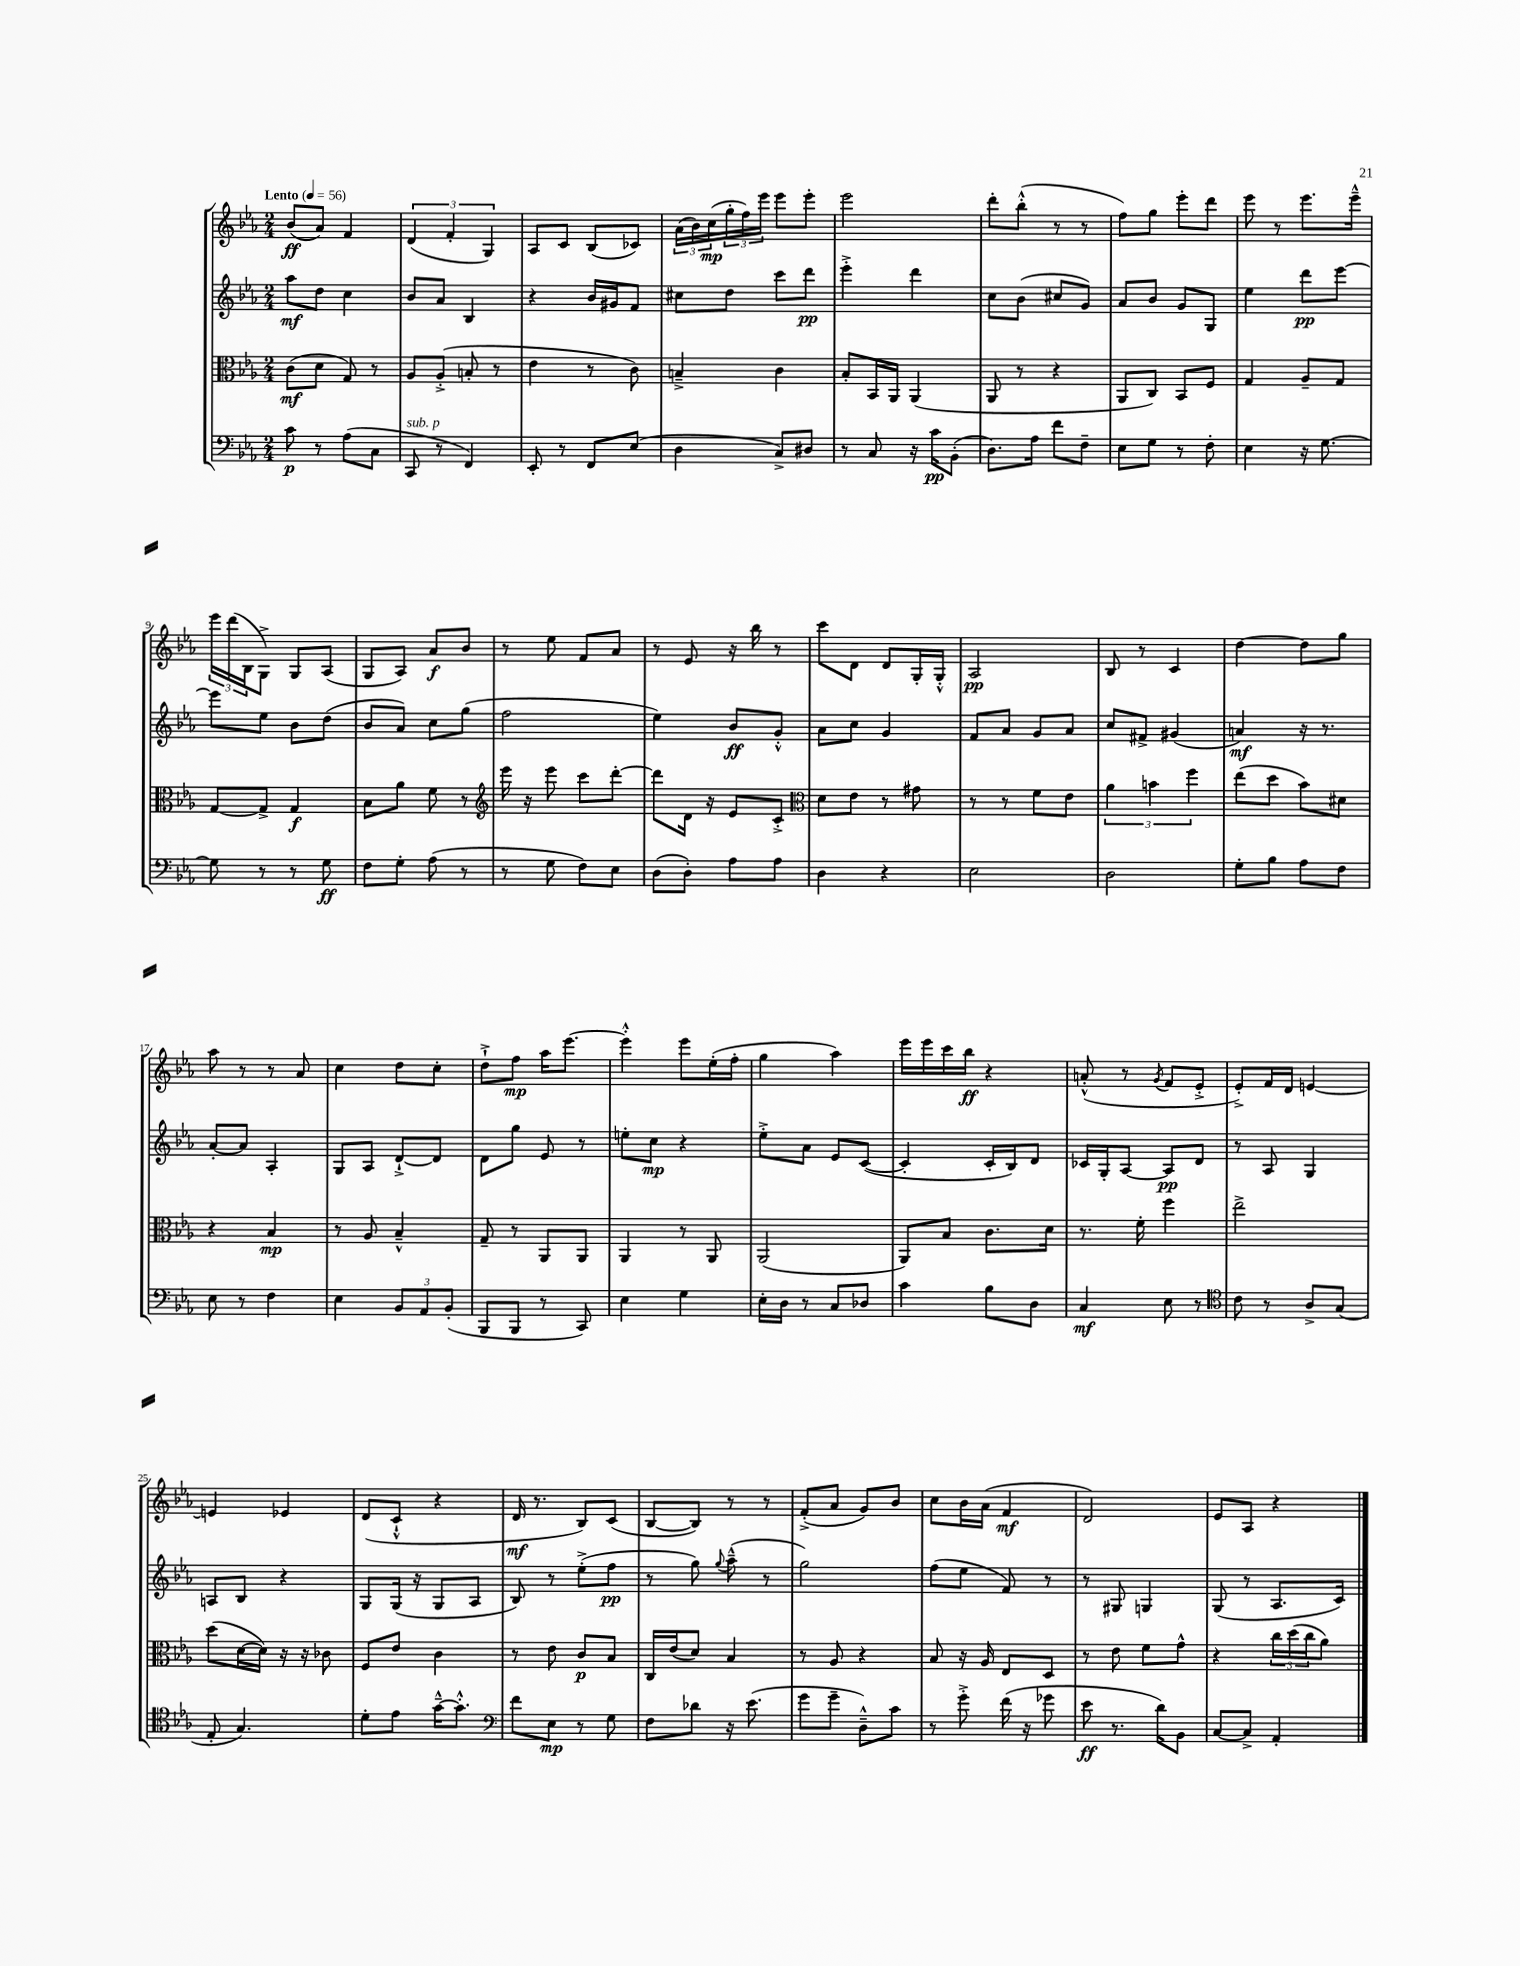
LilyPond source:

<<
\new StaffGroup <<
\new Staff = "s0" {
    \clef treble \key ees \major \numericTimeSignature \time 2/4 \tempo "Lento" 4 = 56
    bes'8\ff( aes'8) f'4 |
    \tuplet 3/2 { d'4( f'4-. g4) } |
    aes8 c'8 bes8( ces'8) |
    \tuplet 3/2 { aes'16( bes'16) c''16\mp( } \tuplet 3/2 { g''16-. f''16) ees'''16 } ees'''8 ees'''8-. |
    ees'''2 |
    d'''8-. bes''8-.-^( r8 r8 |
    f''8) g''8 ees'''8-. d'''8 |
    ees'''8 r8 ees'''8. ees'''16---^ |
    \tuplet 3/2 { ees'''16 d'''16( bes16 } g8->) g8 aes8( |
    g8 aes8) aes'8\f bes'8 |
    r8 ees''8 f'8 aes'8 |
    r8 ees'8 r16 bes''16 r8 |
    c'''8 d'8 d'8 g16-. g16-.-^ |
    aes2\pp |
    bes8 r8 c'4 |
    d''4~ d''8 g''8 |
    aes''8 r8 r8 aes'8 |
    c''4 d''8 c''8-. |
    d''8-!-> f''8\mp aes''16 ees'''8.~ |
    ees'''4-.-^ ees'''8 ees''16-.( f''16-. |
    g''4 aes''4) |
    ees'''16 ees'''16 c'''16 bes''16\ff r4 |
    a'8-.-^( r8 \acciaccatura { g'8 } f'8 ees'8-.-> |
    ees'8-.->) f'16 d'16 e'4~ |
    e'4 ees'4 |
    d'8( c'8-!-^ r4 |
    d'16\mf r8. bes8) c'8( |
    bes8~ bes8) r8 r8 |
    f'8-.->( aes'8 g'8) bes'8 |
    c''8 bes'16 aes'16( f'4\mf |
    d'2) |
    ees'8 aes8 r4 \bar "|." |
}
\new Staff = "s1" {
    \clef treble \key ees \major \numericTimeSignature \time 2/4
    aes''8\mf d''8 c''4 |
    bes'8 aes'8 bes4 |
    r4 bes'16 gis'16 f'8 |
    cis''8 d''8 c'''8 d'''8\pp |
    ees'''4-.-> d'''4 |
    c''8 bes'8( cis''8 g'8) |
    aes'8 bes'8 g'8 g8 |
    ees''4 d'''8\pp ees'''8~ |
    ees'''8 ees''8 bes'8 d''8( |
    bes'8 aes'8) c''8 g''8( |
    f''2 |
    ees''4) bes'8\ff g'8-.-^ |
    aes'8 c''8 g'4 |
    f'8 aes'8 g'8 aes'8 |
    c''8 fis'8-> gis'4( |
    a'4\mf) r16 r8. |
    aes'8~-. aes'8 aes4-. |
    g8 aes8 d'8~-!-> d'8 |
    d'8 g''8 ees'8 r8 |
    e''8-. c''8\mp r4 |
    ees''8-.-> aes'8 ees'8 c'8~( |
    c'4-. c'16-. bes16) d'8 |
    ces'16 g16-. aes8~ aes8\pp d'8 |
    r8 aes8 g4 |
    a8 bes8 r4 |
    g8 g16( r16 g8 aes8 |
    bes8) r8 ees''8-.->( f''8\pp |
    r8 g''8) \appoggiatura { g''8 } aes''8---^( r8 |
    g''2) |
    f''8( ees''8 f'8) r8 |
    r8 gis8 g4 |
    g8( r8 aes8. c'16) \bar "|." |
}
\new Staff = "s2" {
    \clef alto \key ees \major \numericTimeSignature \time 2/4
    c'8\mf( d'8 g8) r8 |
    aes8 aes8-.->( b8-. r8 |
    ees'4 r8 c'8) |
    b4---> c'4 |
    bes8-. bes,16 aes,16 aes,4( |
    aes,8 r8 r4 |
    aes,8 c8) bes,8 f8 |
    g4 aes8-- g8 |
    g8~ g8-> g4\f |
    bes8 aes'8 f'8 r8 |
    \clef treble ees'''16 r16 ees'''8 c'''8 d'''8~-. |
    d'''8 d'16 r16 ees'8 c'8-.-> |
    \clef alto d'8 ees'8 r8 gis'8 |
    r8 r8 f'8 ees'8 |
    \tuplet 3/2 { aes'4 b'4 f''4 } |
    ees''8( d''8 bes'8) dis'8 |
    r4 bes4\mp |
    r8 aes8 bes4---^ |
    g8-- r8 aes,8 aes,8 |
    aes,4 r8 aes,8 |
    aes,2( |
    aes,8) bes8 c'8. d'16 |
    r8. f'16-. f''4 |
    ees''2-> |
    d''8( d'16~ d'16) r16 r16 ces'8 |
    f8 ees'8 c'4 |
    r8 ees'8 c'8\p bes8 |
    c16 ees'16( d'8) bes4 |
    r8 aes8 r4 |
    bes8 r16 aes16 ees8 d8 |
    r8 ees'8 f'8 g'8-^ |
    r4 \tuplet 3/2 { c''16 d''16( c''16 } aes'8) \bar "|." |
}
\new Staff = "s3" {
    \clef bass \key ees \major \numericTimeSignature \time 2/4
    c'8\p r8 aes8( c8 |
    c,8^\markup { \italic "sub. p" } r8 f,4) |
    ees,8-. r8 f,8 ees8( |
    d4 c8->) dis8 |
    r8 c8 r16 c'16\pp bes,8-.( |
    d8.) aes16 f'8 f8-- |
    ees8 g8 r8 f8-. |
    ees4 r16 g8.~ |
    g8 r8 r8 g8\ff |
    f8 g8-. aes8( r8 |
    r8 g8 f8) ees8 |
    d8( d8-.) aes8 aes8 |
    d4 r4 |
    ees2 |
    d2 |
    g8-. bes8 aes8 f8 |
    ees8 r8 f4 |
    ees4 \tuplet 3/2 { bes,8 aes,8 bes,8-.( } |
    bes,,8 bes,,8 r8 c,8) |
    ees4 g4 |
    ees16-. d16 r8 c8 des8 |
    c'4 bes8 d8 |
    c4\mf ees8 r8 |
    \clef tenor c'8 r8 aes8-> g8( |
    ees8-. g4.) |
    d'8-. ees'8 g'16~---^ g'8.-.-^ |
    \clef bass f'8 ees8\mp r8 g8 |
    f8 des'8 r16 ees'8.( |
    g'8 g'8-- d8---^) c'8 |
    r8 g'8-.-> f'16( r16 ges'8 |
    ees'8\ff r8. d'16) bes,8 |
    c8~ c8-> aes,4-. \bar "|." |
}
>>
>>
